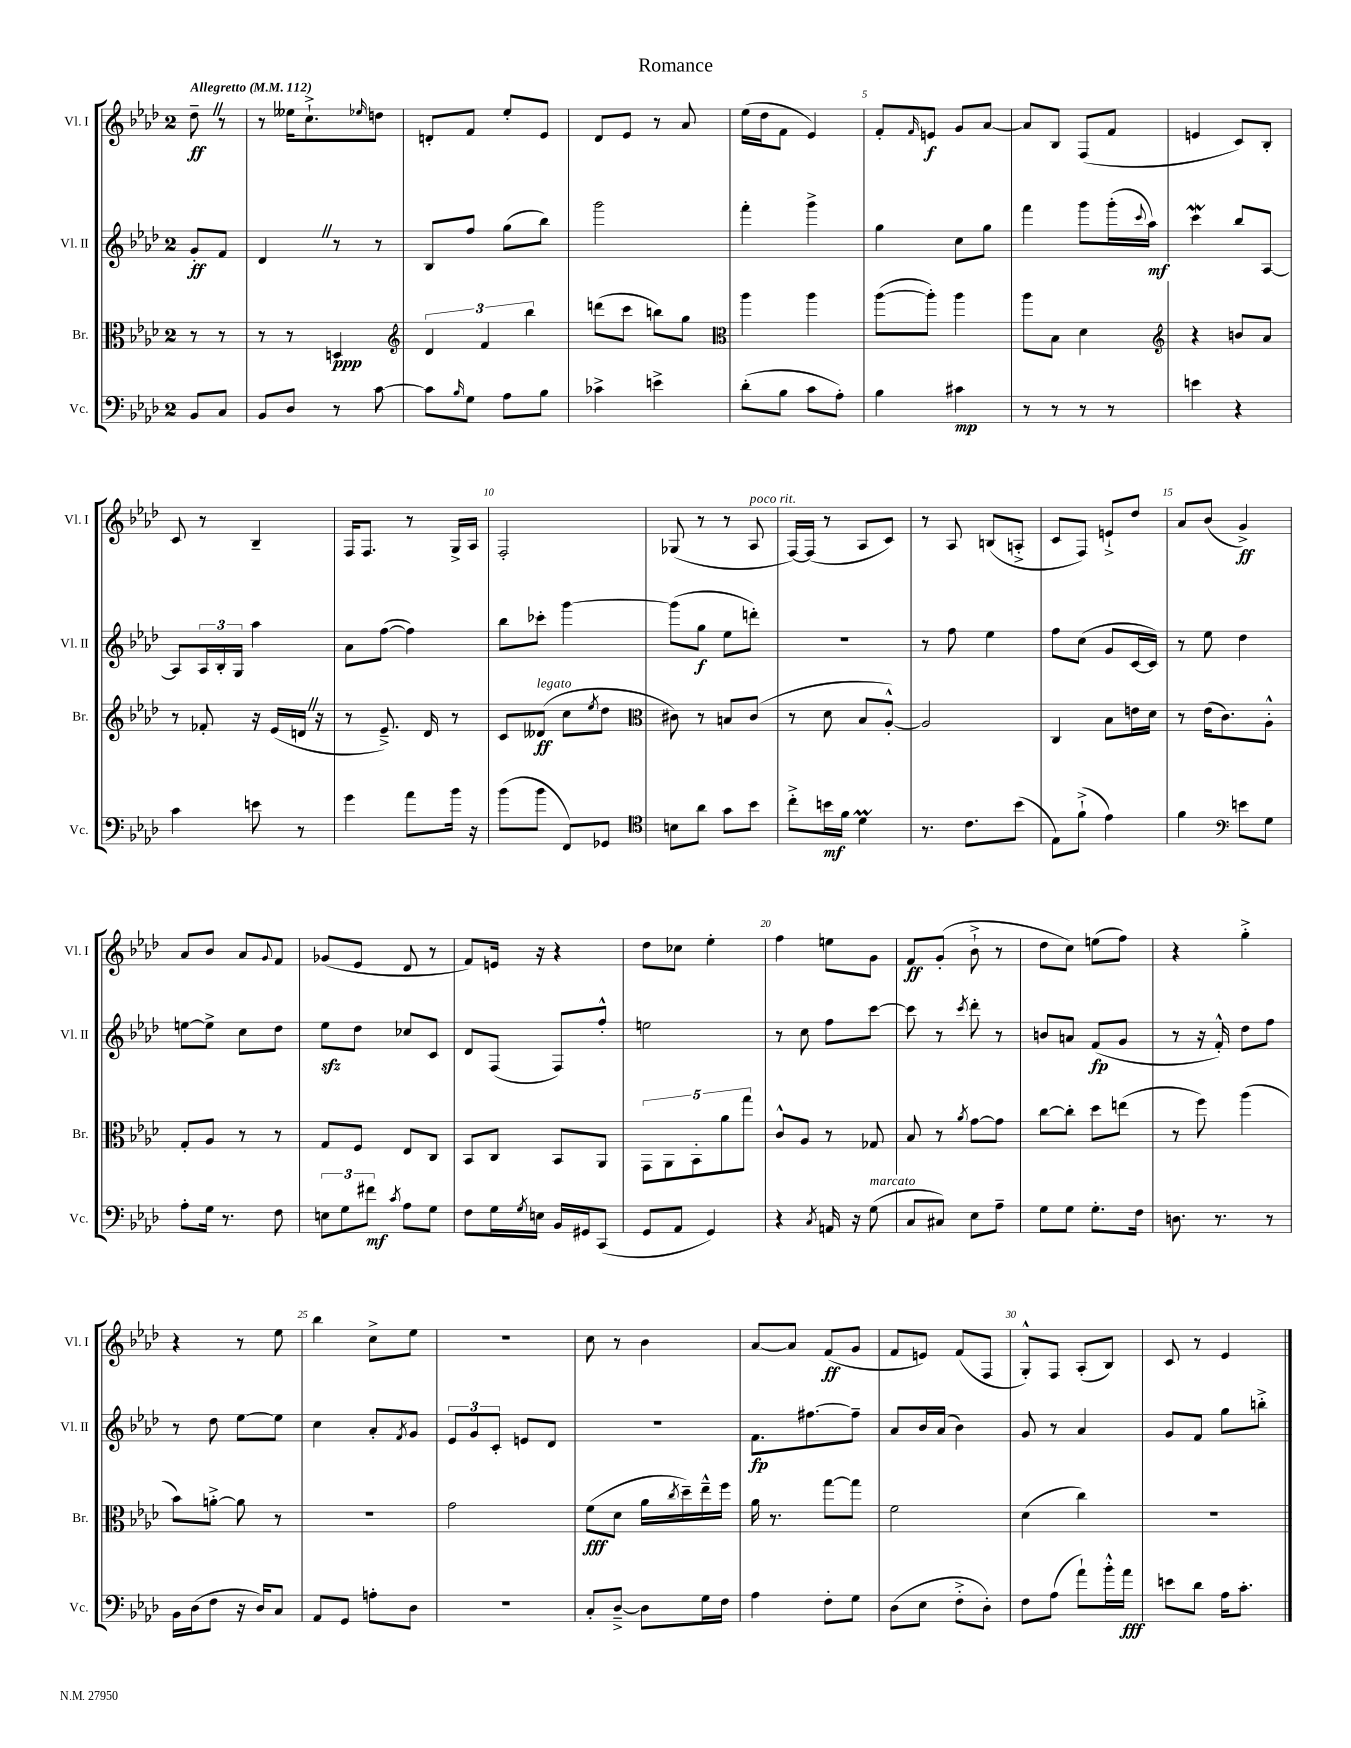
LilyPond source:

\header { title = "Romance" }
<<
\new StaffGroup <<
\new Staff = "s0" \with { instrumentName = "Vl. I" shortInstrumentName = "Vl. I" } {
    \clef treble \key aes \major \once \override Staff.TimeSignature.style = #'single-digit \time 2/4 \partial 4 \tempo "Allegretto" 4 = 112
    des''8--\ff \once \override BreathingSign.text = \markup { \musicglyph "scripts.caesura.straight" } \breathe r8 |
    r8 eeses''16 c''8.-!-> \grace { ees''16 } d''8 |
    d'8-. f'8 ees''8-. ees'8 |
    des'8 ees'8 r8 aes'8 |
    ees''16( des''16 f'8 ees'4) |
    f'8-. \grace { f'16 } e'8\f g'8 aes'8~ |
    aes'8 bes8 f8( f'8 |
    e'4 c'8) bes8-. |
    c'8 r8 bes4-- |
    f16 f8. r8 g16-> aes16 |
    f2-. |
    ges8( r8 r8 aes8^\markup { \italic "poco rit." } |
    f16~) f16( r8 aes8 c'8) |
    r8 aes8 b8( a8-.-> |
    c'8 f8) e'8-!-> des''8 |
    aes'8 bes'8( g'4->\ff) |
    aes'8 bes'8 aes'8 \appoggiatura { g'8 } f'8 |
    ges'8( ees'8 des'8 r8 |
    f'8) e'16 r16 r4 |
    des''8 ces''8 ees''4-. |
    f''4 e''8 g'8 |
    f'8\ff g'8-.( bes'8-!-> r8 |
    des''8 c''8) e''8( f''8) |
    r4 g''4-.-> |
    r4 r8 ees''8 |
    bes''4 c''8-> ees''8 |
    R2 |
    c''8 r8 bes'4 |
    aes'8~ aes'8 f'8\ff( g'8 |
    f'8 e'8) f'8( f8 |
    g8-.-^) f8 aes8-.( bes8) |
    c'8 r8 ees'4 \bar "|." |
}
\new Staff = "s1" \with { instrumentName = "Vl. II" shortInstrumentName = "Vl. II" } {
    \clef treble \key aes \major \once \override Staff.TimeSignature.style = #'single-digit \time 2/4 \partial 4
    g'8-.\ff f'8 |
    des'4 \once \override BreathingSign.text = \markup { \musicglyph "scripts.caesura.straight" } \breathe r8 r8 |
    bes8 f''8 g''8( bes''8) |
    g'''2 |
    f'''4-. g'''4-> |
    g''4 c''8 g''8 |
    f'''4 g'''8 g'''16-.( \appoggiatura { c'''8 } aes''16\mf) |
    c'''4\mordent bes''8 aes8~ |
    aes8 \tuplet 3/2 { aes16 bes16-. g16 } aes''4 |
    aes'8 f''8~( f''4) |
    bes''8 ces'''8-. g'''4~ |
    g'''8( g''8\f ees''8 d'''8-.) |
    R2 |
    r8 f''8 ees''4 |
    f''8 c''8( g'8 c'16~ c'16) |
    r8 ees''8 des''4 |
    e''8~ e''8-> c''8 des''8 |
    ees''8\sfz des''8 ces''8 c'8 |
    des'8 f8( f8) f''8-.-^ |
    e''2 |
    r8 c''8 f''8 c'''8~ |
    c'''8 r8 \acciaccatura { c'''8 } des'''8-. r8 |
    b'8 a'8 f'8\fp( g'8 |
    r8 r16 f'16-.-^) des''8 f''8 |
    r8 des''8 ees''8~ ees''8 |
    c''4 aes'8-. \acciaccatura { f'8 } g'8 |
    \tuplet 3/2 { ees'8 g'8 c'8-. } e'8 des'8 |
    r2 |
    f'8.\fp fis''8.~ fis''8-- |
    aes'8 bes'16 aes'16( bes'4) |
    g'8 r8 aes'4 |
    g'8 f'8 g''8 b''8-.-> \bar "|." |
}
\new Staff = "s2" \with { instrumentName = "Br." shortInstrumentName = "Br." } {
    \clef alto \key aes \major \once \override Staff.TimeSignature.style = #'single-digit \time 2/4 \partial 4
    r8 r8 |
    r8 r8 d4\ppp |
    \clef treble \tuplet 3/2 { des'4 f'4 bes''4 } |
    d'''8( c'''8 b''8) g''8 |
    \clef alto aes''4 aes''4 |
    aes''8~( aes''8-.) aes''4 |
    aes''8 bes8 des'4 |
    \clef treble r4 b'8 aes'8 |
    r8 fes'8-. r16 ees'16( d'16 \once \override BreathingSign.text = \markup { \musicglyph "scripts.caesura.straight" } \breathe r16 |
    r8 ees'8.--->) des'16 r8 |
    c'8 deses'8\ff^\markup { \italic "legato" }( c''8 \acciaccatura { ees''8 } des''8 |
    \clef alto cis'8) r8 b8 cis'8( |
    r8 des'8 bes8 aes8~-.-^) |
    aes2 |
    c4 bes8 e'16 des'16 |
    r8 ees'16( c'8.) aes8-.-^ |
    g8-. aes8 r8 r8 |
    g8 f8 ees8 c8 |
    bes,8 c8 bes,8 aes,8 |
    \tuplet 5/4 { g,8 aes,8 bes,8-. aes'8 g''8 } |
    c'8-^ aes8 r8 ges8 |
    bes8 r8 \acciaccatura { aes'8 } g'8~ g'8 |
    c''8~ c''8-. des''8 e''8( |
    r8 f''8) aes''4( |
    bes'8) a'8~-.-> a'8 r8 |
    R2 |
    g'2 |
    f'8\fff( des'8 aes'16 \acciaccatura { c''8 } des''16--) ees''16---^ f''16 |
    aes'16 r8. g''8~ g''8 |
    f'2 |
    des'4( c''4) |
    R2 \bar "|." |
}
\new Staff = "s3" \with { instrumentName = "Vc." shortInstrumentName = "Vc." } {
    \clef bass \key aes \major \once \override Staff.TimeSignature.style = #'single-digit \time 2/4 \partial 4
    bes,8 c8 |
    bes,8 des8 r8 c'8~ |
    c'8 \grace { bes16 } g8 aes8 bes8 |
    ces'4-> e'4-> |
    des'8-.( bes8 c'8 aes8-.) |
    bes4 cis'4\mp |
    r8 r8 r8 r8 |
    e'4 r4 |
    c'4 e'8 r8 |
    g'4 aes'8 bes'16 r16 |
    bes'8( bes'8 f,8) ges,8 |
    \clef tenor b8 aes'8 g'8 bes'8 |
    c''8-.-> b'16\mf f'16 des'4\prall |
    r8. c'8. bes'8( |
    ees8) f'8-!->( ees'4) |
    f'4 \clef bass e'8 g8 |
    aes8-. g16 r8. f8 |
    \tuplet 3/2 { e8 g8 fis'8\mf } \acciaccatura { c'8 } aes8 g8 |
    f8 g16 \acciaccatura { g8 } e16 bes,16 gis,16 c,8( |
    g,8 aes,8 g,4) |
    r4 \acciaccatura { c8 } a,16 r16 g8^\markup { \italic "marcato" }( |
    c8 cis8) ees8 aes8-- |
    g8 g8 g8.-. f16 |
    d8. r8. r8 |
    bes,16 des16( f8 r16 des16) c8 |
    aes,8 g,8 a8-. des8 |
    R2 |
    c8-. des8~---> des8 g16 f16 |
    aes4 f8-. g8 |
    des8( ees8 f8-.-> des8-.) |
    f8 aes8( aes'8-!) bes'16-.-^ aes'16\fff |
    e'8 des'8 aes16 c'8.-. \bar "|." |
}
>>
>>
\layout { \context { \Score \override BarNumber.break-visibility = ##(#f #t #t) barNumberVisibility = #(every-nth-bar-number-visible 5) } }
